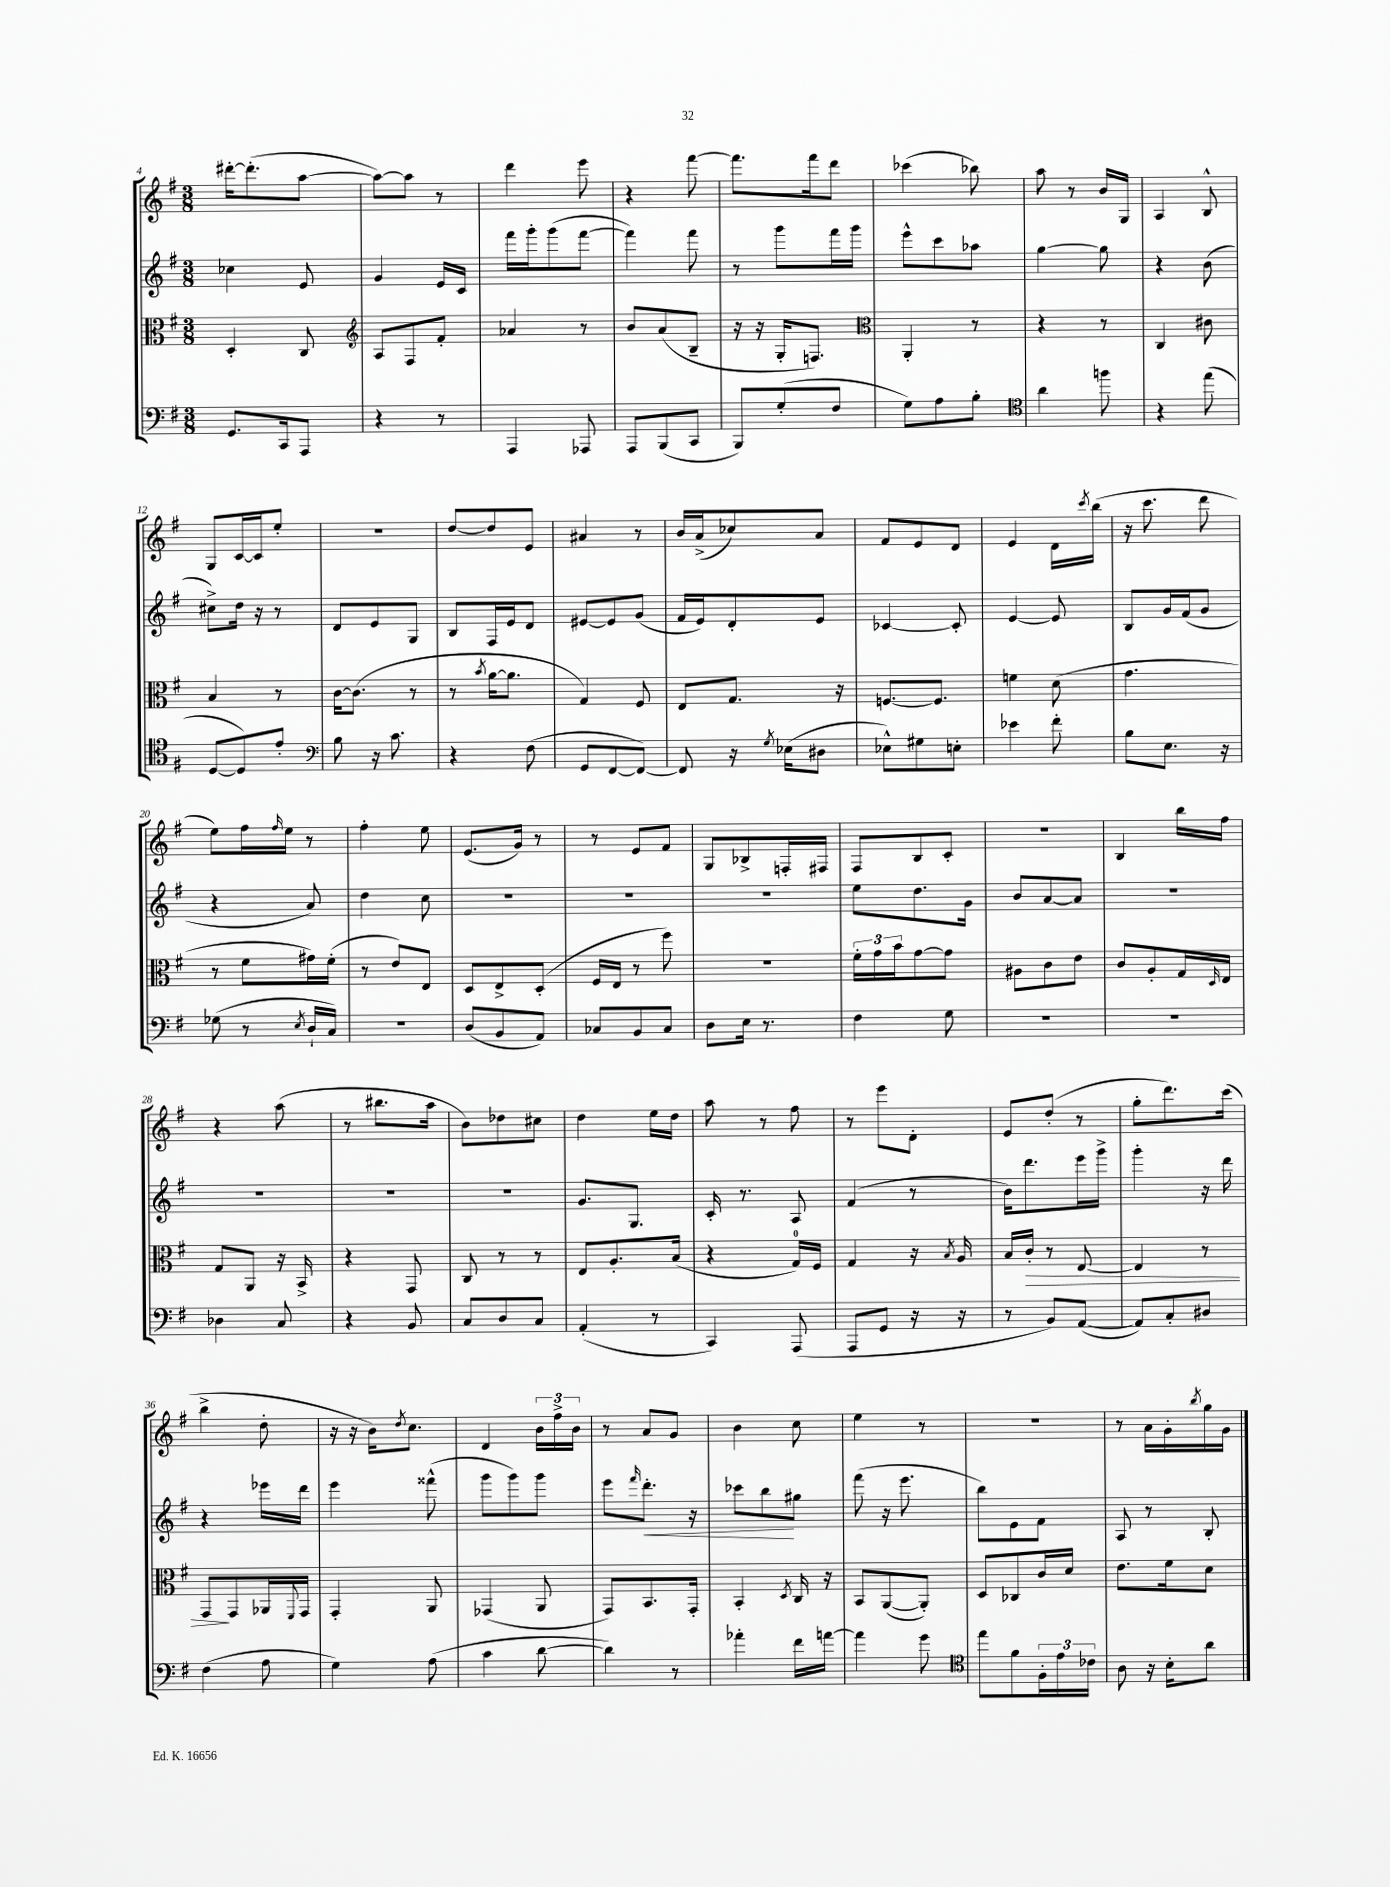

**kern	**kern	**dynam	**kern	**dynam	**kern
*part4	*part3	*part3	*part2	*part2	*part1
*staff4	*staff3	*staff3	*staff2	*staff2	*staff1
*clefF4	*clefC3	*	*clefG2	*	*clefG2
*k[f#]	*k[f#]	*	*k[f#]	*	*k[f#]
*M3/8	*M3/8	*	*M3/8	*	*M3/8
=4	=4	=4	=4	=4	=4
8.GG/L	4D'/	.	4cc-X\	.	[16ddd#X'\KL
.	.	.	.	.	(8.ddd#'\]
16CC/k	.	.	.	.	.
8AAA/J	8C/	.	8e/	.	[8aa\J
=5	=5	=5	=5	=5	=5
*	*clefG2	*	*	*	*
4r	8A/L	.	4g/	.	8aa\L_)
.	8F#/	.	.	.	8aa\J]
8r	8f#'/J	.	16e/LL	.	8r
.	.	.	16c/JJ	.	.
=6	=6	=6	=6	=6	=6
4AAA/	4a-X/	.	16fff#\LL	.	4ddd\
.	.	.	16ggg'\J	.	.
.	.	.	(8ggg\	.	.
8AAA-X/	8r	.	[8fff#\J	.	8eee\
=7	=7	=7	=7	=7	=7
8AAA/L	8b/L	.	4fff#\])	.	4r
(8BBB/	(8a/	.	.	.	.
8CC/J	8B~/J	.	8fff#\	.	[8fff#\
=8	=8	=8	=8	=8	=8
8BBB/L)	16r	.	8r	.	8.fff#\L]
.	16r	.	.	.	.
(8G'/	16G'/KL	.	8ggg\L	.	.
.	8.Fn/J)	.	.	.	16fff#\k
8F#/J	.	.	16fff#\L	.	8ddd\J
.	.	.	16ggg\JJ	.	.
=9	=9	=9	=9	=9	=9
*	*clefC3	*	*	*	*
8G\L)	4AA'/	.	8eee^^\L	.	(4ccc-X\
8A\	.	.	8ccc\	.	.
8B'\J	8r	.	8aa-X\J	.	8bb-X\)
=10	=10	=10	=10	=10	=10
*clefC4	*	*	*	*	*
4a\	4r	.	[4gg\	.	8aa\
.	.	.	.	.	8r
8ffn\	8r	.	8gg\]	.	16b/LL
.	.	.	.	.	16G/JJ
=11	=11	=11	=11	=11	=11
4r	4C/	.	4r	.	4A/
(8ee\	8c#X\	.	(8b\	.	8B^^/
!!LO:LB:g=z
=12	=12	=12	=12	=12	=12
[8D/L	4B/	.	8cc#X^\L)	.	8G/L
8D/])	.	.	16dd\Jk	.	[16c/L
.	.	.	16r	.	16c/J]
8e'/J	8r	.	8r	.	8ee'/J
=13	=13	=13	=13	=13	=13
*clefF4	*	*	*	*	*
8B\	[16c\KL	.	8d/L	.	4.r
.	(8.c\J]	.	.	.	.
16r	.	.	8e/	.	.
8.c\	.	.	.	.	.
.	8r	.	8G/J	.	.
=14	=14	=14	=14	=14	=14
4r	8r	.	8B/L	.	[8dd/L
.	8qb/	.	.	.	.
.	[16a\KL	.	16F#/L	.	8dd/]
.	8.a\J]	.	16e/J	.	.
(8F#\	.	.	8d/J	.	8e/J
=15	=15	=15	=15	=15	=15
8GG/L	4G/)	.	[8e#X/L	.	4a#X/
[8FF#/	.	.	8e#/]	.	.
8FF#/J_)	8F#/	.	(8g/J	.	8r
=16	=16	=16	=16	=16	=16
8FF#/]	8E/L	.	16f#/LL	.	16b/LL
.	.	.	16e/J)	.	(16a^/J
16r	8.G/J	.	8d'/	.	8cc-X/)
8qG/	.	.	.	.	.
(16E-X\KL	.	.	.	.	.
8D#X\J	.	.	8e/J	.	8a/J
.	16r	.	.	.	.
=17	=17	=17	=17	=17	=17
8E-X^^\L)	[8.Fn/L	.	[4c-X/	.	8f#/L
8G#X\	.	.	.	.	8e/
.	8.F/J]	.	.	.	.
8En'\J	.	.	8c-'/]	.	8d/J
=18	=18	=18	=18	=18	=18
4e-X\	4fn\	.	[4e/	.	4e/
8f#'\	(8d\	.	8e/]	.	16d\LL
.	.	.	.	.	8qccc/
.	.	.	.	.	(16bb\JJ
=19	=19	=19	=19	=19	=19
8B\L	4.g\	.	8B/L	.	16r
.	.	.	.	.	8.ccc\
8.E\J	.	.	16g/L	.	.
.	.	.	(16f#/J	.	.
.	.	.	8g/J	.	8ddd\
16r	.	.	.	.	.
!!LO:LB:g=z
=20	=20	=20	=20	=20	=20
(8G-X\	8r	.	4r	.	8ee\L)
8r	8f#\L	.	.	.	16ff#\L
.	.	.	.	.	16qqff#/
.	.	.	.	.	16ee\JJ
8qE/	.	.	.	.	.
16D`/LL	16g#X\L)	.	8a/)	.	8r
16C/JJ)	(16f#'\JJ	.	.	.	.
=21	=21	=21	=21	=21	=21
4.r	8r	.	4dd\	.	4ff#'\
.	8e/L)	.	.	.	.
.	8E/J	.	8cc\	.	8ee\
=22	=22	=22	=22	=22	=22
(8D/L	8D/L	.	4.r	.	(8.e/L
8BB/	8E^/	.	.	.	.
.	.	.	.	.	16g/Jk)
8AA/J)	(8D'/J	.	.	.	8r
=23	=23	=23	=23	=23	=23
8C-X/L	16F#/LL	.	4.r	.	8r
.	16E/JJ	.	.	.	.
8BB/	8r	.	.	.	8e/L
8C-/J	8ff#\)	.	.	.	8f#/J
=24	=24	=24	=24	=24	=24
8D\L	4.r	.	4.r	.	8G/L
16E\Jk	.	.	.	.	8B-X^/
8.r	.	.	.	.	.
.	.	.	.	.	16Fn'/L
.	.	.	.	.	16F#X/JJ
=25	=25	=25	=25	=25	=25
4F#\	24f#'\LL	.	8ee\L	.	8F#/L
.	24g\	.	.	.	.
.	24b\J	.	.	.	.
.	[8g\	.	8.dd\	.	8B/
8G\	8g\J]	.	.	.	8c'/J
.	.	.	16g\Jk	.	.
=26	=26	=26	=26	=26	=26
4.r	8A#X\L	.	8b/L	.	4.r
.	8c\	.	[8a/	.	.
.	8e\J	.	8a/J]	.	.
=27	=27	=27	=27	=27	=27
4.r	8c/L	.	4.r	.	4B/
.	8A'/	.	.	.	.
.	16G/L	.	.	.	16bb\LL
.	16qqD/	.	.	.	.
.	16E/JJ	.	.	.	16ff#\JJ
!!LO:LB:g=z
=28	=28	=28	=28	=28	=28
4D-X\	8G/L	.	4.r	.	4r
.	8AA/J	.	.	.	.
8C/	16r	.	.	.	(8aa\
.	16BB^/	.	.	.	.
=29	=29	=29	=29	=29	=29
4r	4r	.	4.r	.	8r
.	.	.	.	.	8.bb#X\L
8BB/	8GG/	.	.	.	.
.	.	.	.	.	16aa\Jk
=30	=30	=30	=30	=30	=30
8C/L	8C/	.	4.r	.	8b\L)
8D/	8r	.	.	.	8dd-X\
8C/J	8r	.	.	.	8cc#X\J
=31	=31	=31	=31	=31	=31
(4AA'/	8E/L	.	8.g/L	.	4dd\
.	8.A'/	.	.	.	.
.	.	.	8.G/J	.	.
8r	.	.	.	.	16ee\LL
.	(16B/Jk	.	.	.	16dd\JJ
=32	=32	=32	=32	=32	=32
4CC/)	4r	.	16c'/	.	8aa\
.	.	.	8.r	.	.
.	.	.	.	.	8r
(8AAA/	16G/LL)	.	8A/	.	8ff#\
.	16F#/JJ	.	.	.	.
=33	=33	=33	=33	=33	=33
8AAA/L	4G/	.	(4f#/	.	8r
8GG/J	.	.	.	.	8eee\L
16r	16r	.	8r	.	8d'\J
.	8qB/	.	.	.	.
16r	16A/	.	.	.	.
=34	=34	=34	=34	=34	=34
8r	16B/LL	.	16b\KL)	.	8e/L
!	!	!LO:HP:b	!	!	!
.	16c'/JJ	>	8.ddd\	.	.
8BB/L)	8r	.	.	.	(8dd'/J
([8AA/J	[8E/	.	16eee\L	.	8r
.	.	.	16ggg^\JJ	.	.
=35	=35	=35	=35	=35	=35
8AA/L])	4E/]	.	4ggg'\	.	8gg'\L
8C'/	.	.	.	.	8.ddd\)
8D#X/J	8r	.	16r	.	.
.	.	.	16ddd\	.	(16ccc\Jk
!!LO:LB:g=z
=36	=36	=36	=36	=36	=36
(4F#\	8GG/L	.	4r	.	4bb^\
.	8GG/	]	.	.	.
8A\	16AA-X/L	.	16eee-X\LL	.	8dd'\
.	8qqFF#/	.	.	.	.
.	16GG/JJ	.	16ddd\JJ	.	.
=37	=37	=37	=37	=37	=37
4G\)	4GG'/	.	4eee\	.	16r
.	.	.	.	.	16r
.	.	.	.	.	16b\KL)
.	.	.	.	.	8qdd/
.	.	.	.	.	8.cc\J
(8A\	8AA/	.	(8fff##X^^\	.	.
=38	=38	=38	=38	=38	=38
4c\	(4GG-X/	.	8ggg\L	.	4d/
.	.	.	8ggg\)	.	.
[8d\	8AA/	.	8ggg\J	.	24b\LL
.	.	.	.	.	24ff#^\
.	.	.	.	.	24b\JJ
=39	=39	=39	=39	=39	=39
4d\])	8GG/L)	.	8eee\L	.	8r
.	.	.	16qqfff#/	.	.
!	!	!	!	!LO:HP:b	!
.	8.BB/	.	8.ddd'\J	<	8a/L
8r	.	.	.	.	8g/J
.	16GG'/Jk	.	16r	.	.
=40	=40	=40	=40	=40	=40
4a-X'\	4BB'/	.	8ccc-X\L	.	4b\
.	.	.	8bb\	.	.
.	8qD/	.	.	.	.
16f#\LL	16C/	.	8gg#X\J	[	8cc\
[16an\JJ	16r	.	.	.	.
=41	=41	=41	=41	=41	=41
4a\]	8BB/L	.	(8fff#\	.	4ee\
.	([8AA/	.	16r	.	.
.	.	.	8.eee\	.	.
8g\	8AA'/J])	.	.	.	8r
=42	=42	=42	=42	=42	=42
*clefC4	*	*	*	*	*
8ee\L	8D/L	.	8bb\L)	.	4.r
8f#\	8C-X/	.	8e\	.	.
24F#'\L	16c/L	.	8f#\J	.	.
24e\	.	.	.	.	.
.	16d/JJ	.	.	.	.
24c-X\JJ	.	.	.	.	.
=43	=43	=43	=43	=43	=43
8A\	8.e\L	.	8A/	.	8r
16r	.	.	8r	.	16a\LL
16B'\KL	16f#\k	.	.	.	16g'\
.	.	.	.	.	8qbb/
8a\J	8d\J	.	8B'/	.	16gg\
.	.	.	.	.	16g\JJ
==	==	==	==	==	==
*-	*-	*-	*-	*-	*-
